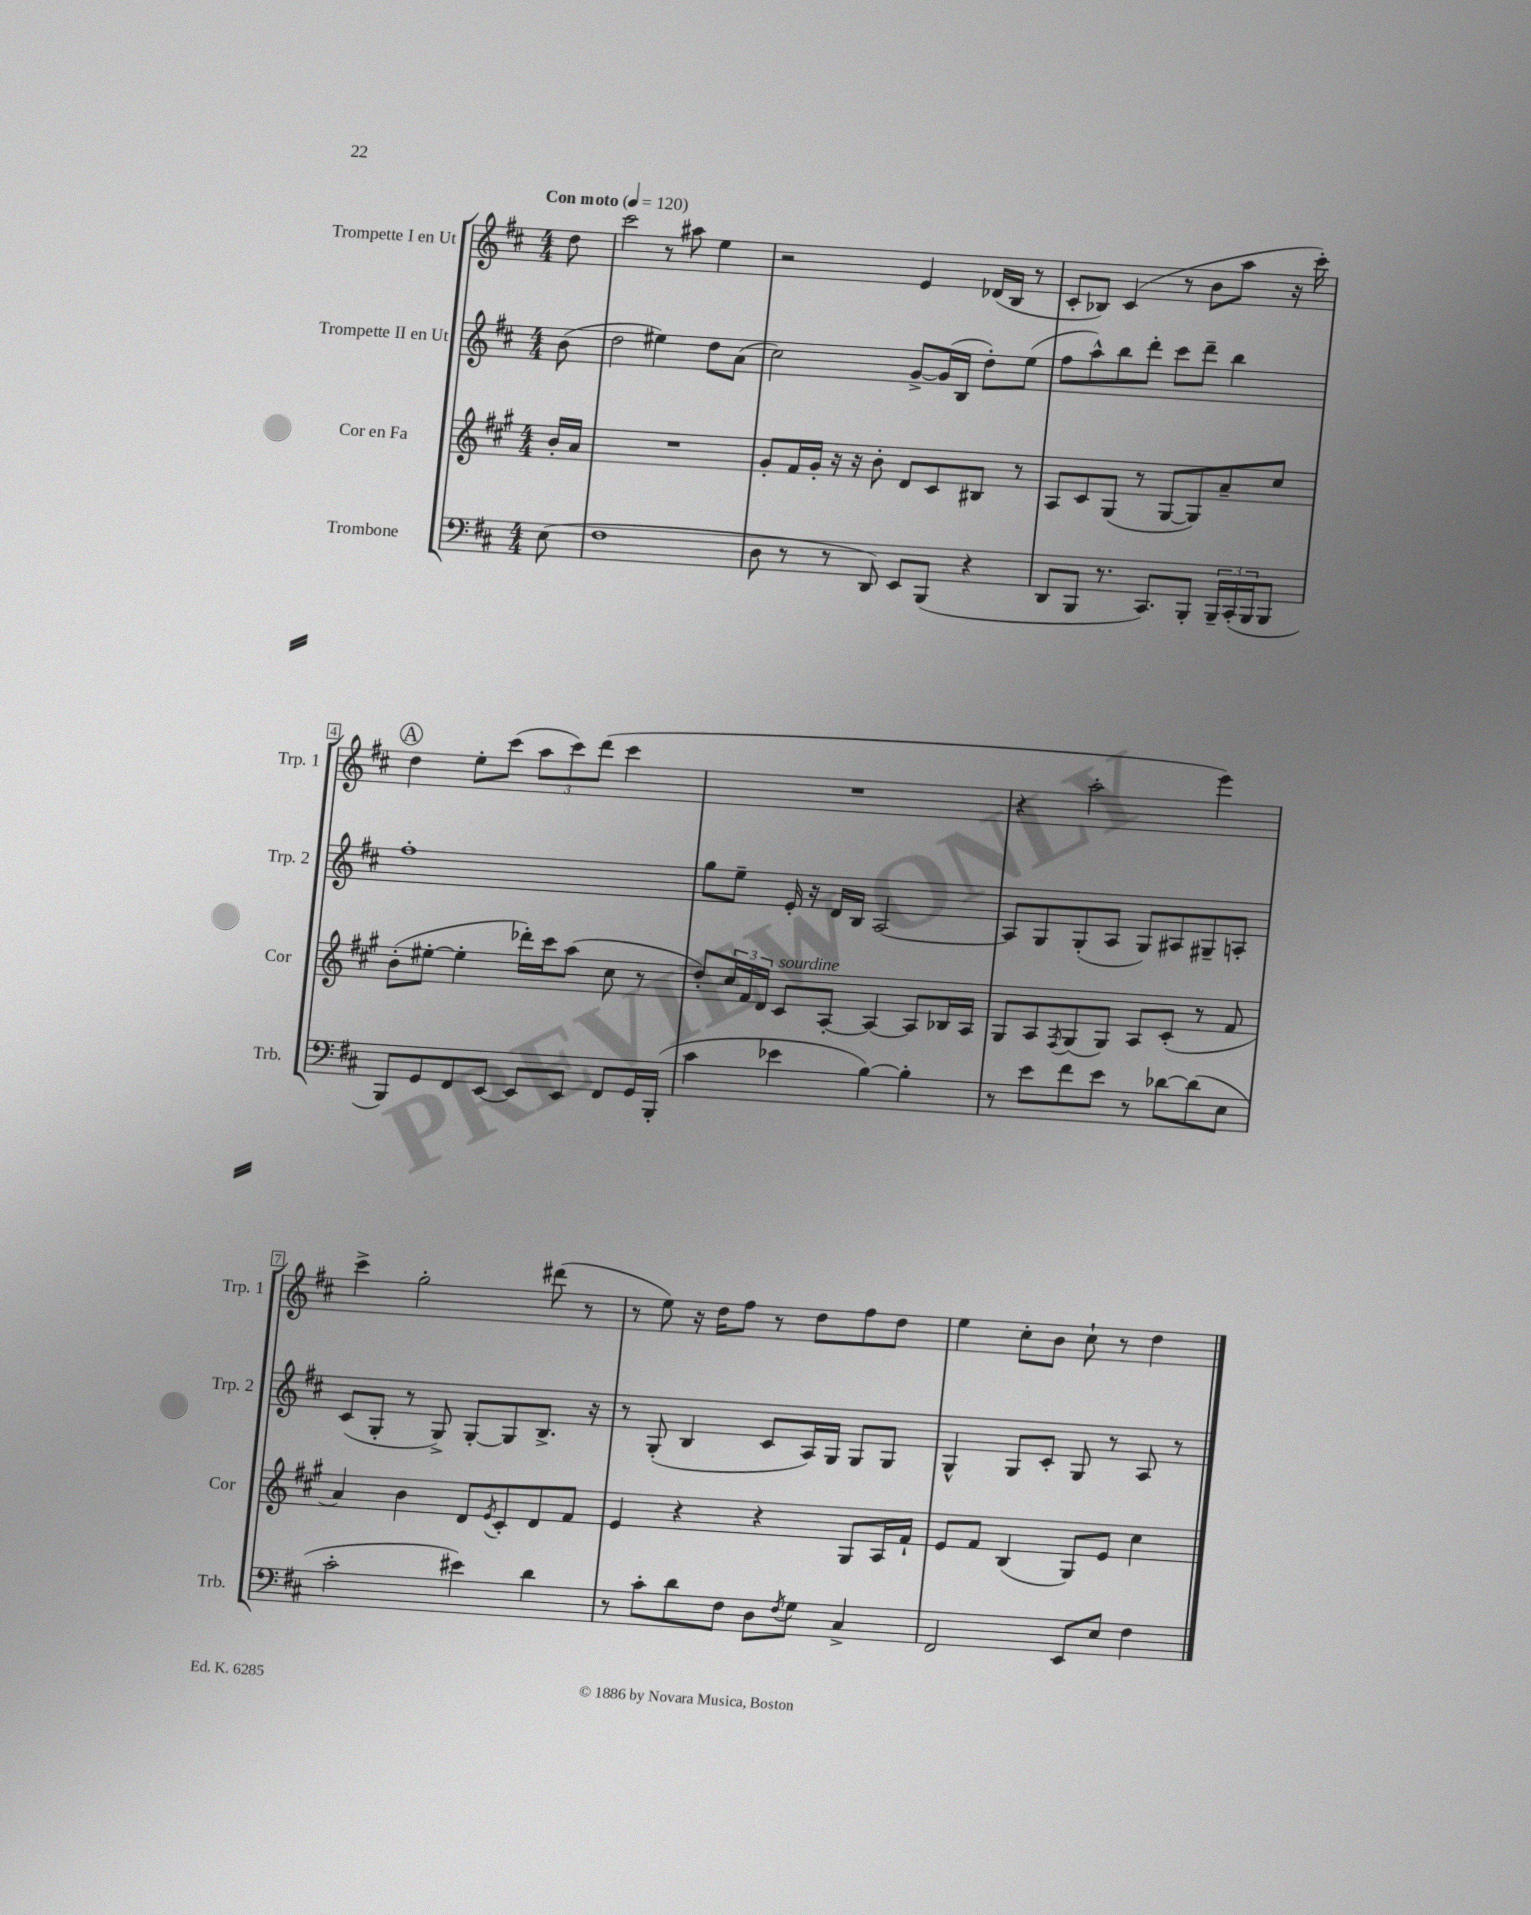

**kern	**kern	**kern	**kern
*part4	*part3	*part2	*part1
*staff4	*staff3	*staff2	*staff1
*I"Trombone	*I"Cor en Fa	*I"Trompette II en Ut	*I"Trompette I en Ut
*I'Trb.	*I'Cor	*I'Trp. 2	*I'Trp. 1
*clefF4	*clefG2	*clefG2	*clefG2
*k[f#c#]	*k[f#c#g#]	*k[f#c#]	*k[f#c#]
*M4/4	*M4/4	*M4/4	*M4/4
*MM120	*MM120	*MM120	*MM120
=	=	=	=
!	!	!	!LO:TX:a:B:t=Con moto
(8E\	16b'/LL	(8b\	8dd\
.	16a/JJ	.	.
=1	=1	=1	=1
1F#	1r	2dd\	2ccc#\
.	.	4ee#X\)	8r
.	.	.	8aa#X\
.	.	8dd\L	4ee\
.	.	(8a\J	.
=2	=2	=2	=2
8D\	8g#'/L	2cc#\)	2r
8r	16f#/L	.	.
.	16g#'/JJ	.	.
8r	16r	.	.
.	16r	.	.
8DD/)	8b'\	.	.
8EE/L	8d/L	[8g^/L	4e/
(8BBB/J	8c#/	(16g/L]	.
.	.	16B/JJ	.
4r	8B#X/J	8dd'\L)	(16d-X/LL
.	.	.	16B/JJ
.	8r	(8ee\J	8r
=3	=3	=3	=3
8DD/L	8A/L	8ff#\L	8c#'/L
8BBB/J	8c#/	8aa^^\)	8B-X/J)
8.r	(8G#/J	8bb\	(4c#/
.	8r	8ddd'\J	.
8.CC#/L)	.	.	.
.	[8G#/L	8ccc#\L	8r
8BBB'/J	8G#/])	8ddd~\J	8b\L
24BBB~/LL	8a~/	4bb\	8aa\J
(24CC#'/	.	.	.
24BBB/J	.	.	.
8BBB/J	8cc#/J	.	16r
.	.	.	16ccc#'\)
!!LO:LB:g=z
!!LO:REH:place=s1:t=A
=4	=4	=4	=4
8BBB/L)	(8b'\L	1ff#'	4dd\
8GG/	[8ee#X'\J	.	.
8FF#/	4ee#'\]	.	8ee'\L
[8EE/J	.	.	(8ccc#\J
8EE/L]	16ddd-X'\LL)	.	12aa\L
.	16ccc#\J	.	.
.	.	.	12ccc#\)
8EE/J	(8aa\J	.	.
.	.	.	(12ddd\J
8FF#/L	8cc#\	.	4ccc#\
16GG/L	8r	.	.
(16BBB'/JJ	.	.	.
=5	=5	=5	=5
4c#\	8dd'/L)	8gg\L	1r
.	24cc#/L	8ee~\J	.
.	24f#/	.	.
.	24d/JJ	.	.
!	!LO:TX:a:i:t=sourdine	!	!
4e-X\	8c#/L	16e'/	.
.	.	16r	.
.	[8A'/J	16d/LL	.
.	.	16B/JJ	.
[4B\)	4A/_	[2A/	.
4B'\]	8A/L]	.	.
.	16B-X/L	.	.
.	16A/JJ	.	.
=6	=6	=6	=6
8r	8G#/L	8A/L]	4r
8e\L	8A/	8G/	.
.	8qF#/	.	.
8f#\	(8G#/	(8G'/	2aa'\
8e\J	8G#/J)	8A/J	.
8r	8A/L	8G/L)	.
[8d-X\L	(8c#'/J	8A#X/	.
(8d-\]	8r	8G#X~/	4eee\)
8E\J	8f#/	8An'/J	.
!!LO:LB:g=z
=7	=7	=7	=7
2c#'\	4a/)	(8c#/L	4ccc#^\
.	.	8G'/J	.
.	4b\	8r	2gg'\
.	.	8G^/)	.
4e#X\)	8d/L	[8G'/L	.
.	8qe/	.	.
.	8c#'/	8G/]	.
4d\	8d/	8.B^/J	(8ddd#X\
.	8f#/J	.	8r
.	.	16r	.
=8	=8	=8	=8
8r	4e/	8r	8r
8c#'\L	.	(8G'/	8ee\)
8d\	4r	4B/	16r
.	.	.	16dd\KL
8F#\J	.	.	8ff#\J
8D\L	4r	8c#/L	8r
8qF#/	.	.	.
8G\J	.	16A/L)	8dd\L
.	.	16G/JJ	.
4C#^/	8G#/L	8G/L	8ff#\
.	16A/L	8G/J	8dd\J
.	16f#`/JJ	.	.
=9	=9	=9	=9
2FF#/	8e/L	4G^^/	4ee\
.	8f#/J	.	.
.	(4B/	8G/L	8cc#'\L
.	.	8c#'/J	8b\J
8EE/L	8G#/L)	8G/	8cc#`\
8E/J	8e/J	8r	8r
4F#\	4cc#\	8A/	4dd\
.	.	8r	.
==	==	==	==
*-	*-	*-	*-
